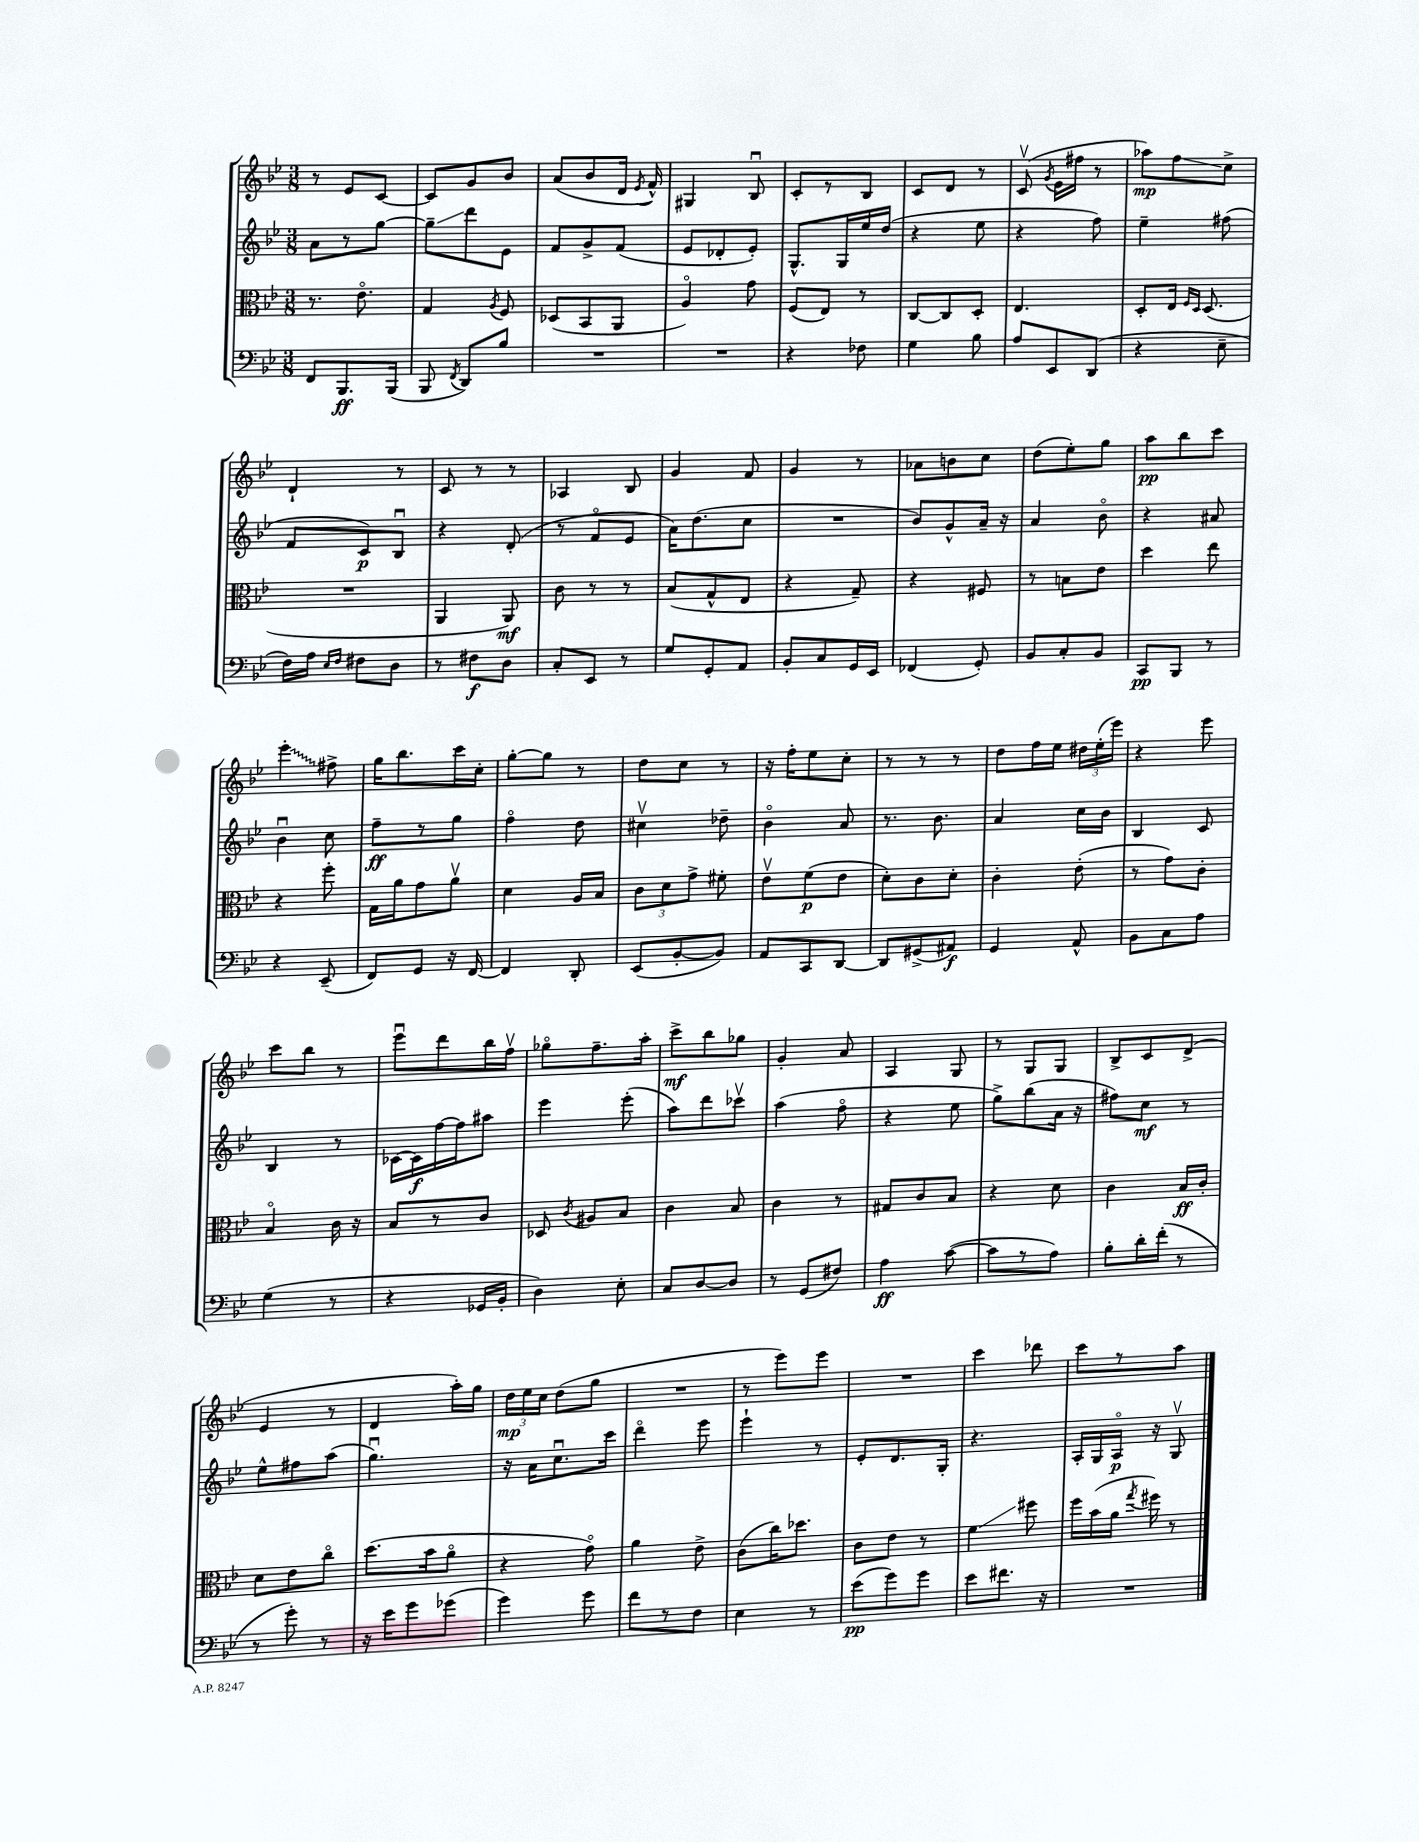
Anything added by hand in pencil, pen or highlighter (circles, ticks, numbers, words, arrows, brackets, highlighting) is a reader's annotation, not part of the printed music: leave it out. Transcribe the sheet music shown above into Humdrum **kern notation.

**kern	**kern	**kern	**kern
*staff4	*staff3	*staff2	*staff1
*clefF4	*clefC3	*clefG2	*clefG2
*k[b-e-]	*k[b-e-]	*k[b-e-]	*k[b-e-]
*M3/8	*M3/8	*M3/8	*M3/8
8FF	8.r	8a	8r
8.BBB-	.	8r	8e-
.	8.e-o	.	.
.	.	[8gg	[8c
(16BBB-	.	.	.
=	=	=	=
8BBB-	4G	8gg~]	8c]
8qFF	.	.	.
8DD)	.	8ddd	8g
.	8qA	.	.
8B-	8F	8e-	8b-
=	=	=	=
4.r	(8D-	8f	(8a
.	8BB-	8g^	8b-
.	8AA	(8f	16d
.	.	.	8qe-
.	.	.	16f^^)
=	=	=	=
4.r	4Ao)	8e-	4G#
.	.	8d-'	.
.	8g	8e-')	8B-u
=	=	=	=
4r	(8F	8.G^^	8c'
.	8E-)	.	8r
.	.	16G	.
8F-	8r	16ee-	8B-
.	.	(16dd	.
=	=	=	=
4G	[8C	4r	8c
.	8C]	.	8d
8B-	8D'	8ee-	8r
=	=	=	=
8A	4.E-	4r	(8cv
.	.	.	8qg
8EE-	.	.	16e-
.	.	.	16ff#
(8DD	.	8ff)	8r
=	=	=	=
4r	8D'	4ee-~	8aa-)
.	16E-	.	8ff
.	16qqF	.	.
.	16qqD	.	.
.	(8.D	.	.
8E-~	.	(8ff#	8cc^
=	=	=	=
16F)	4.r	8f	4d`
16A	.	.	.
16qqE-	.	.	.
16qqF	.	.	.
8F#	.	8c)	.
8D	.	8B-u	8r
=	=	=	=
8r	4AA	4r	8c
8F#	.	.	8r
8D	8AA)	(8d'	8r
=	=	=	=
8C'	8c	8r	4A-
8EE-	8r	8fo	.
8r	8r	8e-	8B-
=	=	=	=
8G	(8B-	16a)	4g
.	.	(8.dd	.
8GG'	8G^^	.	.
8AA	8E-	8cc	8f
=	=	=	=
8BB-'	4r	4.r	4g
8C	.	.	.
16GG	8G~)	.	8r
16EE-	.	.	.
=	=	=	=
(4FF-	4r	8b-)	8a-
.	.	8g^^	8b
8GG')	8F#	16a~	8cc
.	.	16r	.
=	=	=	=
8BB-	8r	4a	(8dd
8C'	8B	.	8ee-')
8BB-	8e-	8b-o	8gg
=	=	=	=
8CC	4dd	4r	8aa
8BBB-	.	.	8bb-
8r	8ee-	8a#	8ccc
=	=	=	=
4r	4r	4b-u	4eee-'
(8EE-~	8ff'	8cc	8ff#^
=	=	=	=
8FF)	16G	8ff~	16gg
.	16a	.	8.bb-
8GG	8g	8r	.
16r	8av	8gg	16ccc
[16FF	.	.	16cc'
=	=	=	=
4FF]	4d	4ffo	[8gg'
.	.	.	8gg]
8DD'	16A	8dd	8r
.	16B-	.	.
=	=	=	=
(8EE-	12c	4cc#v	8dd
.	12d	.	.
[8BB-'	.	.	8cc
.	12g^	.	.
8BB-])	8f#'	8dd-~	8r
=	=	=	=
8AA	8e-v	4b-o	16r
.	.	.	16ff'
8CC	(8f	.	8ee-
[8DD	8e-	8a	8cc'
=	=	=	=
8DD]	8d')	8.r	8r
(8GG#^	8c	.	8r
.	.	8.b-	.
8AA#)	8d'	.	8r
=	=	=	=
4GG	4c'	4a	8dd
.	.	.	16ff
.	.	.	16ee-
8AA^^	(8e-'	16cc	24dd#
.	.	.	(24ee-'
.	.	16b-	.
.	.	.	24eee-)
=	=	=	=
8BB-	8r	4B-	4r
8C	8g)	.	.
8A	8c'	8c	8eee-
=	=	=	=
(4G	4B-o	4B-	8ccc
.	.	.	8bb-
8r	16c	8r	8r
.	16r	.	.
=	=	=	=
4r	8B-	[16c-	8eee-u
.	.	16c-]	.
.	8r	[16ff	8ddd
.	.	16ff]	.
16GG-	8c	8aa#	16bb-
16BB-'	.	.	16ffv
=	=	=	=
4D)	8D-	4eee-	8gg-o
.	8qc	.	.
.	8A#	.	8.ff~
8E-'	8B-	(8eee-'	.
.	.	.	16aa'
=	=	=	=
8C	4c	8aa)	8ccc^
[8D	.	8ddd	8bb-
8D]	8B-	8ccc-v	8gg-
=	=	=	=
8r	4c	(4aa	4g'
(8GG	.	.	.
8F#)	8r	8ffo	8a
=	=	=	=
4A	8G#	4r	4A
.	8c	.	.
([8c	8B-	8ee-	8G
=	=	=	=
8c]	4r	8gg^)	8r
8r	.	(8bb-	8G
8A)	8d	16a	8G
.	.	16r	.
=	=	=	=
8B-'	4c	8ff#)	8B-^
16d'	.	8cc	8c
(16f'	.	.	.
8r	16B-	8r	(8d^
.	16c'	.	.
=	=	=	=
8r	8d	8ee-^^	4e-
8g')	8e-	8ff#	.
8r	8cco	(8aa	8r
=	=	=	=
16r	(8.dd	4.ggu)	4d
16e-	.	.	.
8g	.	.	.
.	16b-	.	.
(8g-	8ao	.	16aa')
.	.	.	16gg
=	=	=	=
4g)	4r	16r	24dd
.	.	.	24ee-
.	.	16a	.
.	.	.	24cc
.	.	8.ccu	(8dd
8g	8go)	.	8gg
.	.	16ccc	.
=	=	=	=
8f	4a	4dddo	4.r
8r	.	.	.
8F	8e-^	8eee-	.
=	=	=	=
4E-	(8c	4eee-`	8r
.	16cc)	.	8eee-)
.	8.dd-	.	.
8r	.	8r	8eee-
=	=	=	=
(8e-	8c	8e-'	4.r
8g)	8e-	8.d	.
8g	8r	.	.
.	.	16G'	.
=	=	=	=
8e-	4f	4.r	4ccc
8.f#	.	.	.
.	8ff#	.	8ddd-
16r	.	.	.
=	=	=	=
4.r	16ff	16A'	8ccc
.	(16b-	16G	.
.	16a	16Ao	8r
.	8qgg	.	.
.	16ff#)	16r	.
.	8r	8Gv	8aa
==	==	==	==
*-	*-	*-	*-
